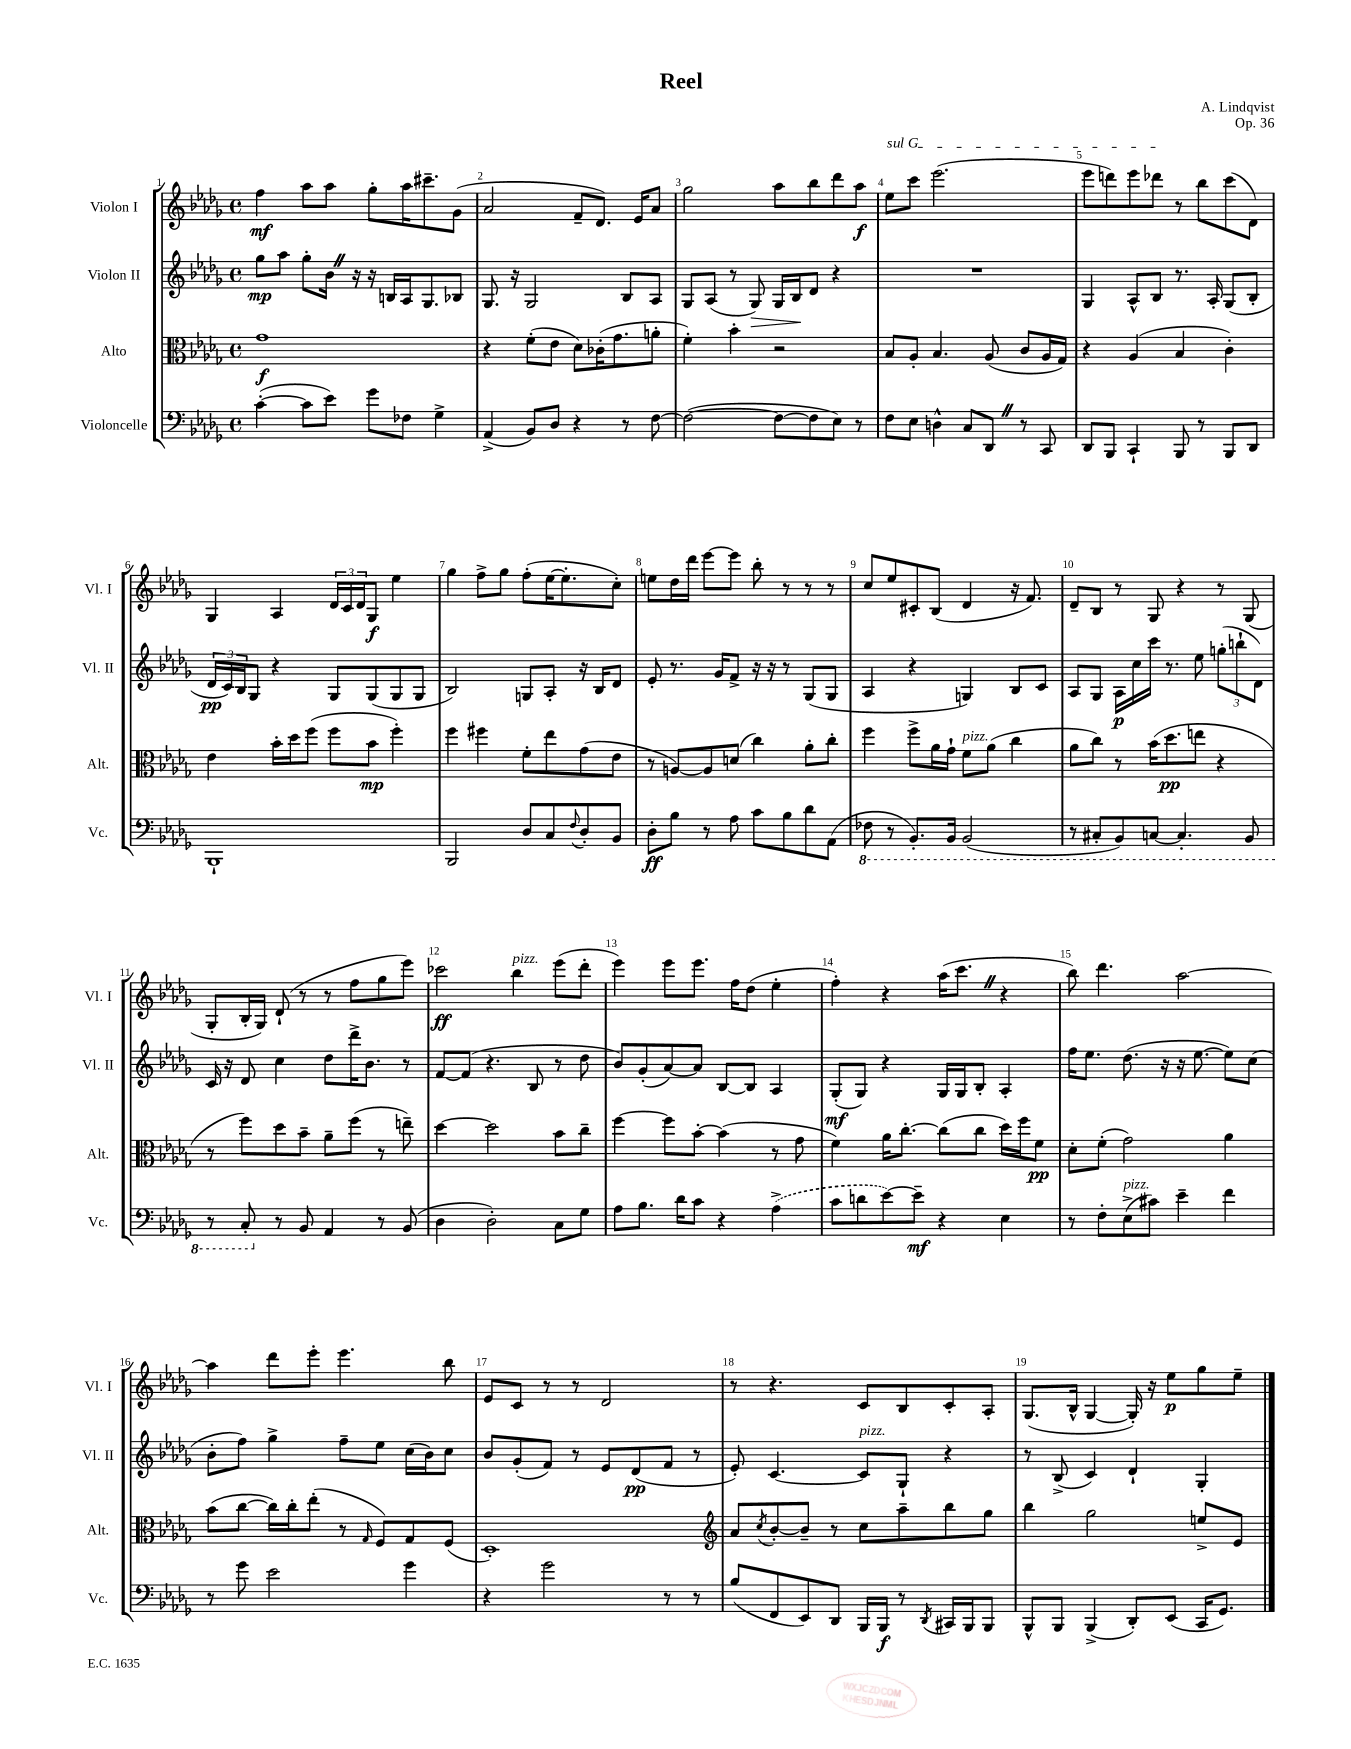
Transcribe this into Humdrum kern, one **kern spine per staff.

**kern	**kern	**kern	**kern
*staff4	*staff3	*staff2	*staff1
*clefF4	*clefC3	*clefG2	*clefG2
*k[b-e-a-d-g-]	*k[b-e-a-d-g-]	*k[b-e-a-d-g-]	*k[b-e-a-d-g-]
*M4/4	*M4/4	*M4/4	*M4/4
*met(c)	*met(c)	*met(c)	*met(c)
([4c'\	1g-	8gg-\L	4ff\
.	.	8aa-\J	.
8c\]L	.	8gg-'\L	8aa-\L
8e-\J)	.	16b-\Jk	8aa-\J
.	.	16r	.
8g-\L	.	16r	8gg-'\L
.	.	16B/LL	.
8F-\J	.	16A-/J	16aa-\K
.	.	8.G-/	8.ccc#~\
4G-^\	.	.	.
.	.	8B-/J	(8g-\J
=	=	=	=
(4AA-^/	4r	8.G-/	2a-/
.	.	16r	.
8BB-/L)	(8f'\L	2G-/	.
8D-/J	8e-\J	.	.
4r	8d-\L)	.	8f~/L
.	(16c-'\K	.	8.d-/J)
.	8.g-\	.	.
8r	.	8B-/L	.
.	.	.	16e-/LK
[8F\	8a'\J	8A-/J	8a-/J
=	=	=	=
(2F\_	4f'\)	8G-/L	2gg-\
.	.	(8A-/J	.
.	4b-'\	8r	.
.	.	8G-/)	.
8F\_L	2r	16G-/LL	8aa-\L
.	.	16B-/J	.
8F\]	.	8d-/J	8bb-\
8E-\J)	.	4r	8ddd-\
8r	.	.	8aa-\J
=	=	=	=
8F\L	8B-/L	1r	8ee-\L
8E-\J	8A-'/J	.	8ccc\J
4D^^\	4.B-/	.	(2.eee-\
8C/L	.	.	.
8DD-/J	(8A-/	.	.
8r	8c/L	.	.
8CC/	16A-/L	.	.
.	16G-/JJ)	.	.
=	=	=	=
8DD-/L	4r	4G-/	8eee-\L
8BBB-/J	.	.	8ddd\)
4CC`/	(4A-/	8A-^^/L	8eee-\
.	.	8B-/J	8ddd-\J
8BBB-/	4B-/	8.r	8r
8r	.	.	8bb-\L
.	.	16A-'/	.
8BBB-/L	4c'\)	(8G-/L	(8ccc\
8DD-/J	.	8B-'/J	8d-\J)
=	=	=	=
1BBB-`	4e-\	24d-/LL	4G-/
.	.	24c/)	.
.	.	24B-/J	.
.	.	8G-/J	.
.	16b-'\LL	4r	4A-/
.	16dd-\J	.	.
.	(8ff\J	.	.
.	8ff\L	8G-/L	24d-/LL
.	.	.	24c/
.	.	.	24d-/J
.	8b-\J	(8G-/	8G-/J
.	4ff'\)	8G-/	4ee-\
.	.	8G-/J	.
=	=	=	=
2BBB-/	4ff\	2B-/)	4gg-\
.	4ff#\	.	8ff^\L
.	.	.	8gg-\J
8D-/L	8f'\L	8G/L	(8ff'\L
8C/	8ee-\	8A-'/J	[16ee-\K
.	.	.	8.ee-'\]
8qqF/	.	.	.
8D-'/	(8g-\	16r	.
.	.	16B-/LK	.
8BB-/J	8e-\J	8d-/J	8cc'\J)
=	=	=	=
8D-'\L	8r	8e-'/	8ee\L
8B-\J	[8A/L)	8.r	16dd-\L
.	.	.	16ddd-\JJ
8r	8A/]	.	[8eee-\L
.	.	16g-/LK	.
8A-\	(8d/J	8f^/J	8eee-\]J
8c\L	4cc\)	16r	8bb-'\
.	.	16r	.
8B-\	.	8r	8r
8d-\	8a-'\L	(8G-/L	8r
(8AA-\J	8cc'\J	8G-/J	8r
=	=	=	=
8FF-\	4ff\	4A-/	8cc/L
8r	.	.	8ee-/
8.BBB-'/L)	8ff^\L	4r	8c#'/
.	16a-\L	.	(8B-/J
16BBB-/Jk	16g-`\JJ	.	.
(2BBB-/	8f\L	4G/)	4d-/
.	(8a-\J	.	.
.	4cc\	8B-/L	16r
.	.	.	8.f/)
.	.	8c/J	.
=	=	=	=
8r	8a-\L	8A-/L	8d-~/L
8CC#'/L	8cc\J)	8G-/J	8B-/J
8BBB-/)	8r	16A-\LL	8r
.	.	16cc\	.
[8CC/J	(16b-\LK	16ccc\JJ	8G-/
.	8.dd-\	8.r	.
4.CC'/]	.	.	4r
.	8ee\J	8ee-\	.
.	4r	(12gg'\L	8r
.	.	12bb`\	.
8BBB-/	.	.	(8G-/
.	.	12d-\J)	.
=	=	=	=
8r	8r	16c/	8G-'/L
.	.	16r	.
8CC'/	8ff\L)	8d-/	16B-'/L
.	.	.	16G-/JJ)
8r	8dd-\	4cc\	(8d-`/
8BB-/	8b-~\J	.	8r
4AA-/	8a-~\L	8dd-\L	8r
.	(8ff\J	16ddd-^\K	8ff\L
.	.	8.b-\J	.
8r	8r	.	8gg-\
(8BB-/	8ee~\)	8r	8eee-\J)
=	=	=	=
4D-\	[4dd-\	[8f/L	2ccc-\
.	.	(8f/]J	.
2D-'\)	2dd-\]	4.r	.
.	.	.	4bb-\
.	.	8B-/	.
8C\L	8b-\L	8r	(8eee-\L
8G-\J	8cc~\J	8dd-\	8ddd-'\J
=	=	=	=
8A-\L	[4ff\	8b-/L)	4eee-\)
8.B-\J	.	(8g-'/	.
.	8ff\]L	[8a-/)	8eee-\L
16d-\LK	.	.	.
8c\J	[8b-'\J	8a-/]J	8.eee-\J
4r	(4b-\]	[8B-/L	.
.	.	.	16ff\LK
.	.	8B-/]J	(8dd-\J
(4A-^\	8r	4A-/	4ee-'\
.	8g-\	.	.
=	=	=	=
8c\L	4f\)	(8G-'/L	4ff'\)
8d\	.	8G-/J)	.
[8e-\)	16a-\LK	4r	4r
.	[8.cc'\J	.	.
8e-~\]J	.	.	.
4r	(8cc\]L	16G-/LL	(16aa-\LK
.	.	16G-/J	8.ccc\J
.	8cc\J	8B-'/J	.
4E-\	16dd-\LL)	4A-'/	4r
.	16ff\J	.	.
.	8f\J	.	.
=	=	=	=
8r	8d-'\L	16ff\LK	8bb-\)
.	.	8.ee-\J	.
8F'\L	(8f'\J	.	4.ddd-\
(8E-^\	2g-\)	(8.dd-\	.
8c#\J)	.	.	.
.	.	16r	.
4e-~\	.	16r	[2aa-\
.	.	[8.ee-\	.
4f\	4a-\	8ee-\]L)	.
.	.	(8cc\J	.
=	=	=	=
8r	(8b-\L	8b-'\L	4aa-\]
8g-\	[8cc\J	8ff\J)	.
2e-\	16cc\]LL)	4gg-^\	8ddd-\L
.	16cc'\J	.	.
.	(8ee-'\J	.	8eee-'\J
.	8r	8ff~\L	4.eee-\
.	16qqG-/	.	.
.	8F/L)	8ee-\J	.
4g-\	8G-/	(16cc\LL	.
.	.	16b-\J)	.
.	(8F/J	8cc\J	8bb-\
=	=	=	=
4r	1D-')	8b-/L	8e-/L
.	.	(8g-'/	8c/J
2g-\	.	8f/J)	8r
.	.	8r	8r
.	.	8e-/L	2d-/
.	.	(8d-/	.
8r	.	8f/J	.
8r	.	8r	.
=	=	=	=
*	*clefG2	*	*
(8B-/L	8a-/L	8e-'/)	8r
.	8qcc/	.	.
8FF/	[8b-'/	[4.c/	4.r
8EE-/)	8b-~/]J	.	.
8DD-/J	8r	.	.
16BBB-/LL	8cc\L	8c/]L	8c/L
16BBB-/JJ	.	.	.
8r	8aa-~\	8G-`/J	8B-/
8qDD-/	.	.	.
16CC#/LL	8bb-\	4r	8c'/
16BBB-/J	.	.	.
8BBB-/J	8gg-\J	.	8A-'/J
=	=	=	=
8BBB-^^/L	4bb-\	8r	(8.G-/L
8BBB-/J	.	(8B-^/	.
.	.	.	16B-^^/Jk
(4BBB-^/	2gg-\	4c/)	[4G-/
8DD-'/L)	.	4d-`/	16G-'/])
.	.	.	16r
(8EE-/J	.	.	8ee-\L
16CC/LK	8ee^/L	4G-'/	8gg-\
8.GG-/J)	.	.	.
.	8e-/J	.	8ee-~\J
==	==	==	==
*-	*-	*-	*-
